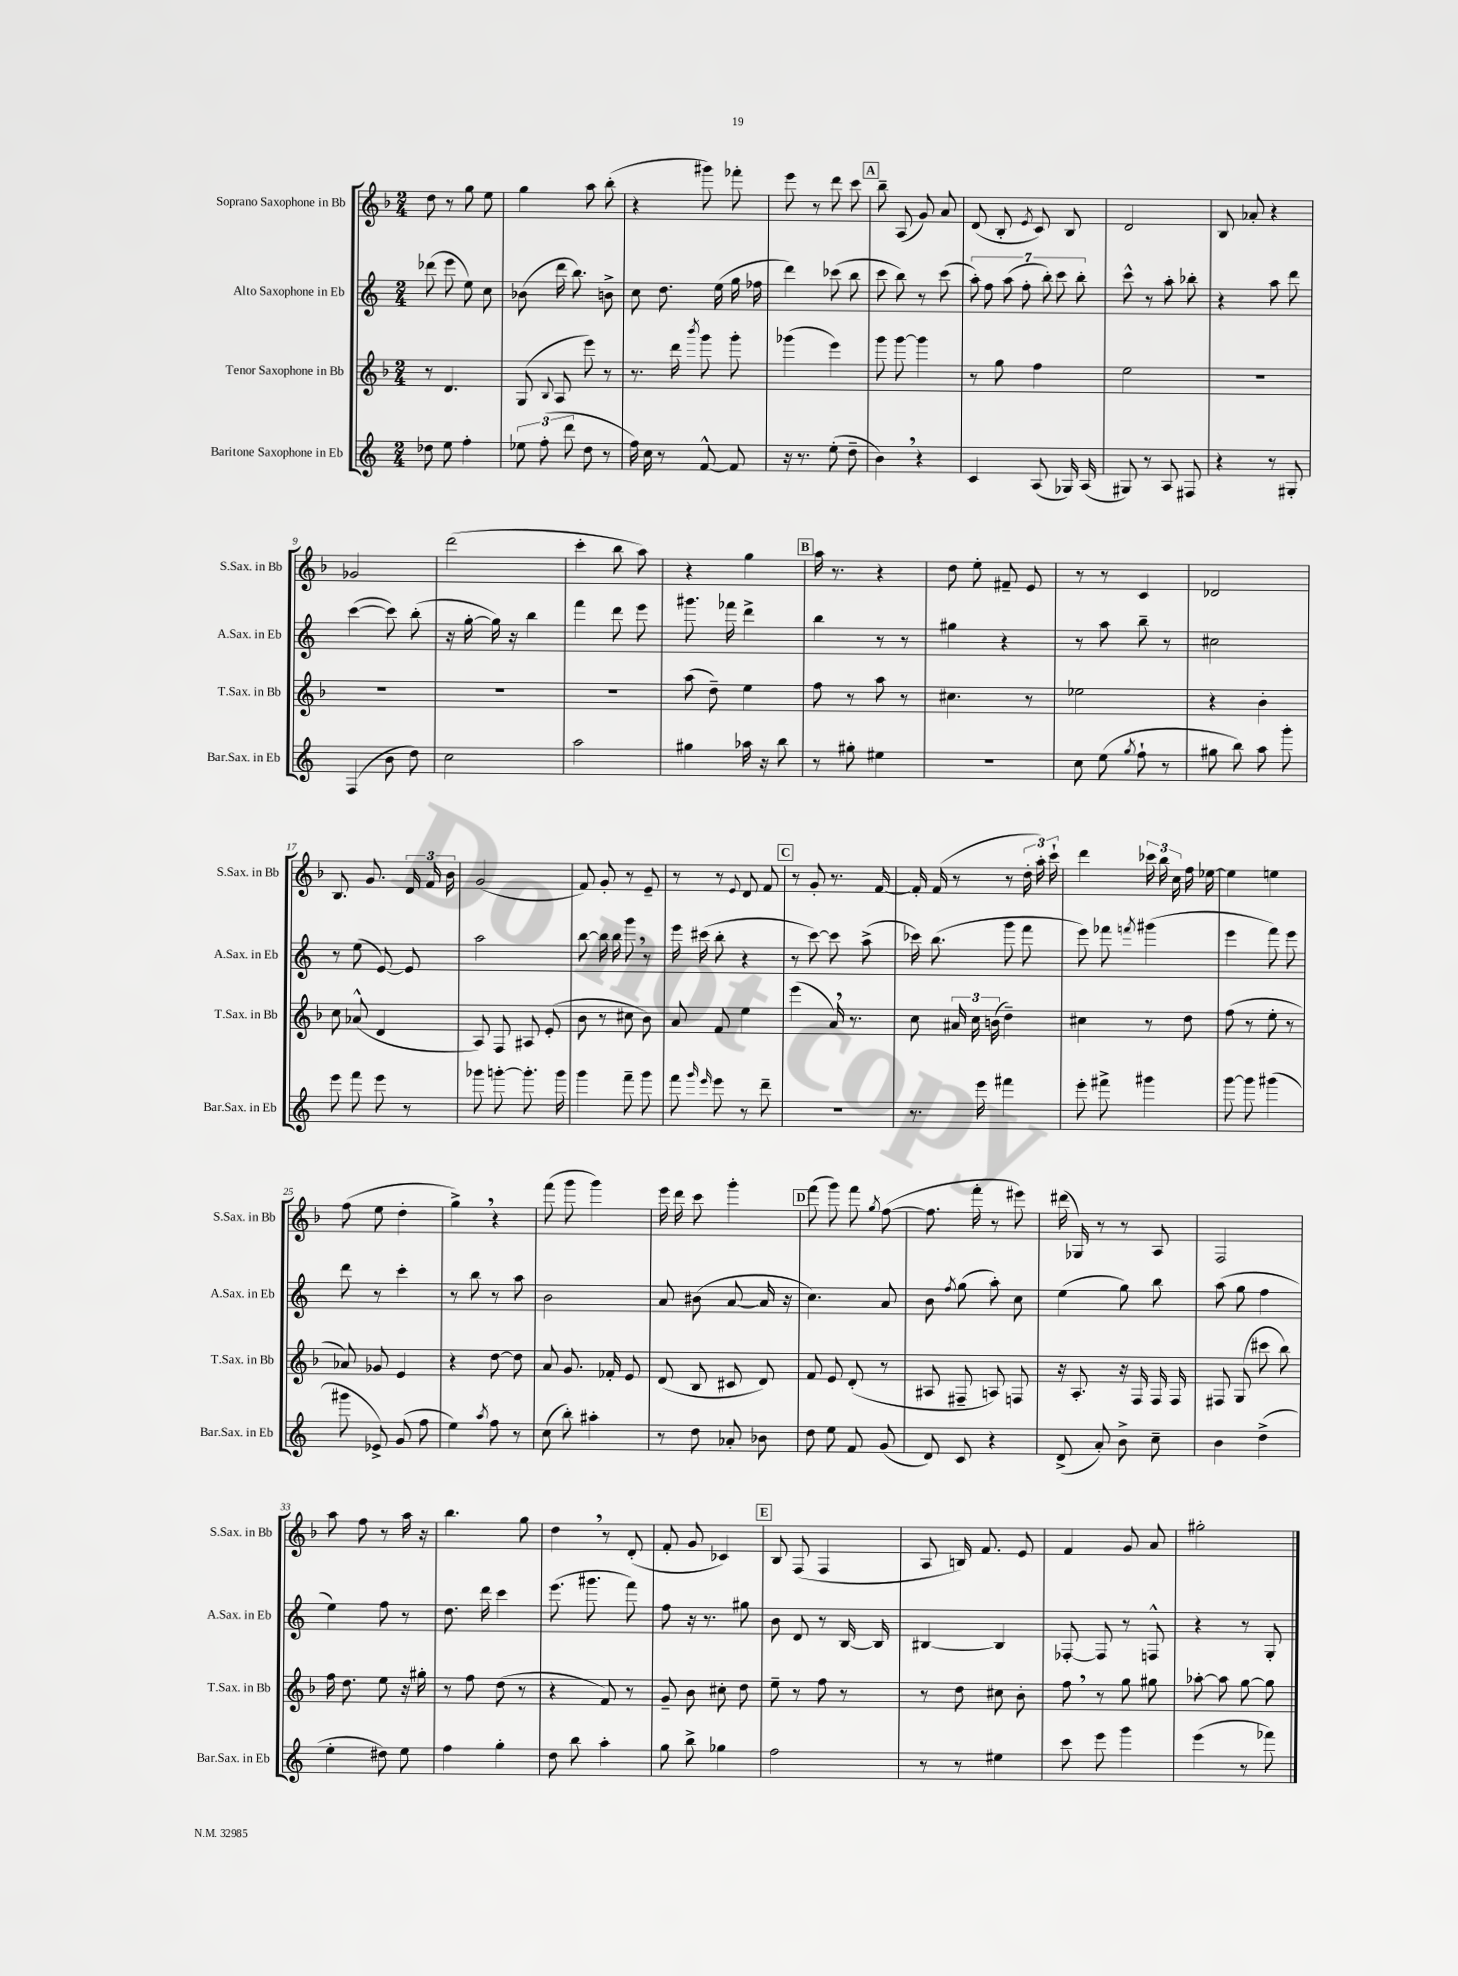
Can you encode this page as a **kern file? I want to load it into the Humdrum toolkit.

**kern	**kern	**kern	**kern
*part4	*part3	*part2	*part1
*staff4	*staff3	*staff2	*staff1
*I"Baritone Saxophone in Eb	*I"Tenor Saxophone in Bb	*I"Alto Saxophone in Eb	*I"Soprano Saxophone in Bb
*I'Bar.Sax. in Eb	*I'T.Sax. in Bb	*I'A.Sax. in Eb	*I'S.Sax. in Bb
*clefG2	*clefG2	*clefG2	*clefG2
*k[]	*k[b-]	*k[]	*k[b-]
*M2/4	*M2/4	*M2/4	*M2/4
=1	=1	=1	=1
8dd-X\	8r	(8ddd-X\	8dd\
8ee\	4.d/	8eee\	8r
4ff'\	.	8ee\)	8gg\
.	.	8cc\	8ee\
=2	=2	=2	=2
12ee-X\	(8G/	(8b-X\	4gg\
(12ff'\	.	.	.
.	8qqB-/	.	.
.	8A/	16ddd\	.
12ddd\	.	.	.
.	.	8.bb\)	.
8dd\	8eee\)	.	8aa\
8r	8r	8bn^\	(8bb-'\
=3	=3	=3	=3
16ff\)	8.r	8cc\	4r
16cc\	.	.	.
8r	.	8.dd\	.
.	16ddd\	.	.
.	8qbbb-/	.	.
[8f^^/	8ggg\	.	8ggg#X\)
.	.	(16ee\	.
8f/]	8ggg'\	16gg\	8fff-X'\
.	.	16ff-X\	.
=4	=4	=4	=4
16r	(4ggg-X\	4ddd\)	8eee\
8.r	.	.	.
.	.	.	8r
(8ee'\	4eee\)	(8ccc-X\	8ddd\
8dd~\	.	8bb\	8ccc\
!!LO:REH:place=s1:t=A
=5	=5	=5	=5
4b,\)	8ggg\	8ccc\	8bb-~\
.	[8ggg\	8bb\)	(8A/
4r	4ggg\]	8r	8g/)
.	.	(8ccc\	8a/
=6	=6	=6	=6
4c/	8r	14aa'\)	(8d/
.	.	14ff\	.
.	8gg\	.	8B-'/
.	.	(14aa\	.
.	.	14ff'\	.
.	.	.	8qe/
(8A/	4ff\	.	8c/)
.	.	14bb'\)	.
.	.	14ccc\	.
16G-X/)	.	.	8B-/
.	.	14bb'\	.
(16A/	.	.	.
=7	=7	=7	=7
8G#X/)	2ee\	8ccc^^\	2d/
8r	.	8r	.
8A/	.	8aa'\	.
8F#X/	.	8bb-X'\	.
=8	=8	=8	=8
4r	2r	4r	8B-/
.	.	.	8a-X'/
8r	.	8aa\	4r
8G#X'/	.	8ddd\	.
!!LO:LB:g=z
=9	=9	=9	=9
(4F/	2r	([4ccc\	2g-X/
8b\	.	8ccc\])	.
8dd\)	.	(8bb'\	.
=10	=10	=10	=10
2cc\	2r	16r	(2ddd\
.	.	[16gg'\	.
.	.	16gg\])	.
.	.	16r	.
.	.	4bb\	.
=11	=11	=11	=11
2aa\	2r	4fff\	4ccc'\
.	.	8ddd\	8bb-\
.	.	8eee\	8aa\)
=12	=12	=12	=12
4gg#X\	(8aa\	8.ggg#X\	4r
.	8dd~\)	.	.
.	.	16fff-X\	.
16aa-X\	4ee\	4ddd^\	4gg\
16r	.	.	.
8bb\	.	.	.
!!LO:REH:place=s1:t=B
=13	=13	=13	=13
8r	8ff\	4bb\	16aa\
.	.	.	8.r
8gg#X'\	8r	.	.
4ee#X\	8aa\	8r	4r
.	8r	8r	.
=14	=14	=14	=14
2r	4.cc#X\	4gg#X\	8dd\
.	.	.	8ee'\
.	.	4r	8f#X~/
.	8r	.	8e/
=15	=15	=15	=15
8cc\	2ee-X\	8r	8r
(8ee\	.	8aa\	8r
8qgg/	.	.	.
8ff`\	.	8bb~\	4c/
8r	.	8r	.
=16	=16	=16	=16
8gg#X\	4r	2cc#X\	2d-X/
8bb\)	.	.	.
8aa\	4b-'\	.	.
8ggg'\	.	.	.
!!LO:LB:g=z
=17	=17	=17	=17
8eee\	8cc\	8r	8.B-/
8fff\	(8a-X^^/	(8ee\	.
.	.	.	8.g/
8eee\	4d/	[8e/)	.
8r	.	8e/]	24d/
.	.	.	24f/
.	.	.	24b-\
=18	=18	=18	=18
8ggg-X\	8A/)	2aa\	(2g/
[8gggn'\	8F/	.	.
8.ggg'\]	8A#X/	.	.
.	(8e'/	.	.
16ggg\	.	.	.
=19	=19	=19	=19
4ggg\	8b-\	[8bb\	8f/)
.	8r	16bb\]	8g'/
.	.	16bb\	.
8fff~\	8cc#X\	8ggg,\	8r
8ggg\	8b-\)	8r	8e~/
=20	=20	=20	=20
8fff\	8a/	16eee\	8r
.	.	(16ccc#X\	.
16qqggg/	.	.	.
16qqeee/	.	.	.
8eee\	8f/	8bb'\	8r
.	.	.	8qqe/
8r	4ee\	4r	8d/
8ddd~\	.	.	8f/
!!LO:REH:place=s1:t=C
=21	=21	=21	=21
2r	(4eee\	8r	8r
.	.	[8ccc\)	8g'/
.	16a,/)	8ccc\]	8.r
.	8.r	.	.
.	.	(8aa^\	.
.	.	.	[16f/
=22	=22	=22	=22
8.r	8cc\	16ccc-X\)	16f'/]
.	.	(8.bb\	(16f/
.	24a#X/	.	8r
.	24cc\	.	.
16eee\	.	.	.
.	(24bn\	.	.
4fff#X\	4dd~\)	8ggg\	8r
.	.	8fff\	24dd'\
.	.	.	24aa'\)
.	.	.	24ccc`\
=23	=23	=23	=23
8eee'\	4cc#X\	8eee\)	4ddd\
8fff#X^\	.	8fff-X\	.
.	.	8qfffn/	.
4ggg#X\	8r	(4ggg#X\	24ccc-X\
.	.	.	24bb-\
.	.	.	24cc\
.	8dd\	.	16ff\
.	.	.	[16ee-X\
=24	=24	=24	=24
[8ggg\	(8ff\	4eee\	4ee-\]
8ggg\]	8r	.	.
(4ggg#X\	8ee'\	8fff\)	4een\
.	8r	8eee\	.
!!LO:LB:g=z
=25	=25	=25	=25
8ggg#X\	8a-X/)	8ddd\	(8ff\
8e-X^/)	8g-X/	8r	8ee\
(8g/	4e/	4ccc'\	4dd'\
8ff\	.	.	.
=26	=26	=26	=26
4ee\)	4r	8r	4gg^,\)
.	.	8bb\	.
8qaa/	.	.	.
8ff\	[8dd\	8r	4r
8r	8dd\]	8aa\	.
=27	=27	=27	=27
(8cc\	8a/	2b\	(8fff\
8bb'\)	8.g/	.	8ggg\
4aa#X'\	.	.	4ggg\)
.	16f-X'/	.	.
.	8e/	.	.
=28	=28	=28	=28
8r	(8d/	8a/	16eee\
.	.	.	16ddd\
8dd\	8B-/	(8b#X\	8ccc\
8a-X'/	8c#X/	[8a/	4ggg'\
8b-X\	8d/)	16a/]	.
.	.	16r	.
!!LO:REH:place=s1:t=D
=29	=29	=29	=29
8dd\	8f/	4.cc\)	(8fff\
8ee\	8e/	.	8ggg\)
8f/	(8d'/	.	8fff\
.	.	.	8qgg/
(8g/	8r	8a/	([8ff\
=30	=30	=30	=30
8d/)	8A#X/	8b\	8.ff\]
.	.	8qff/	.
8c/	8F#X~/	(8gg\	.
.	.	.	16fff'\
4r	8An/)	8aa'\)	8r
.	8Fn/	8cc\	8eee#X\)
=31	=31	=31	=31
(8d^/	16r	(4ee\	(16ddd#X\
.	8.A'/	.	16G-X/)
8a'/)	.	.	8r
8b^\	16r	8gg\)	8r
.	16F/	.	.
8cc~\	16F/	8bb\	8A/
.	16F/	.	.
=32	=32	=32	=32
4b\	8F#X/	(8aa\	2F/
.	(8G/	8gg\	.
(4dd^\	8ccc#X\	4ff\	.
.	8bb-\)	.	.
!!LO:LB:g=z
=33	=33	=33	=33
4ee'\	16ff\	4ee\)	8aa\
.	8.dd\	.	.
.	.	.	8ff\
8dd#X\)	8ee\	8ff\	8r
8ee\	16r	8r	16aa\
.	16gg#X'\	.	16r
=34	=34	=34	=34
4ff\	8r	8.dd\	4.bb-\
.	8ff\	.	.
.	.	16ddd\	.
4gg'\	(8dd\	4ccc\	.
.	8r	.	8gg\
=35	=35	=35	=35
8dd\	4r	(8.eee\	4dd,\
8bb\	.	.	.
.	.	8.ggg#X\	.
4aa'\	8f/)	.	8r
.	8r	8fff\)	(8d'/
=36	=36	=36	=36
8gg\	8g~/	8ff\	8f'/
8bb^\	8b-\	16r	8g/
.	.	8.r	.
4gg-X\	8cc#X'\	.	4c-X/)
.	8dd\	8gg#X\	.
!!LO:REH:place=s1:t=E
=37	=37	=37	=37
2ff\	8ee~\	8b\	8B-/
.	8r	8d/	(8F/
.	8ff\	8r	4F/
.	8r	[16B/	.
.	.	16B/]	.
=38	=38	=38	=38
8r	8r	[4B#X/	8A/
8r	8dd\	.	16Bn/)
.	.	.	8.f/
4ee#X\	8cc#X\	4B#/]	.
.	8b-'\	.	8e/
=39	=39	=39	=39
8ccc\	8ff,\	[8F-X'/	4f/
8eee\	8r	8F-/]	.
4ggg\	8gg\	8r	8g/
.	8gg#X\	8Fn^^/	8a/
=40	=40	=40	=40
(4eee\	[8aa-X'\	4r	2gg#X'\
.	8aa-\]	.	.
8r	[8gg\	8r	.
8fff-X\)	8gg\]	8G'/	.
==	==	==	==
*-	*-	*-	*-
